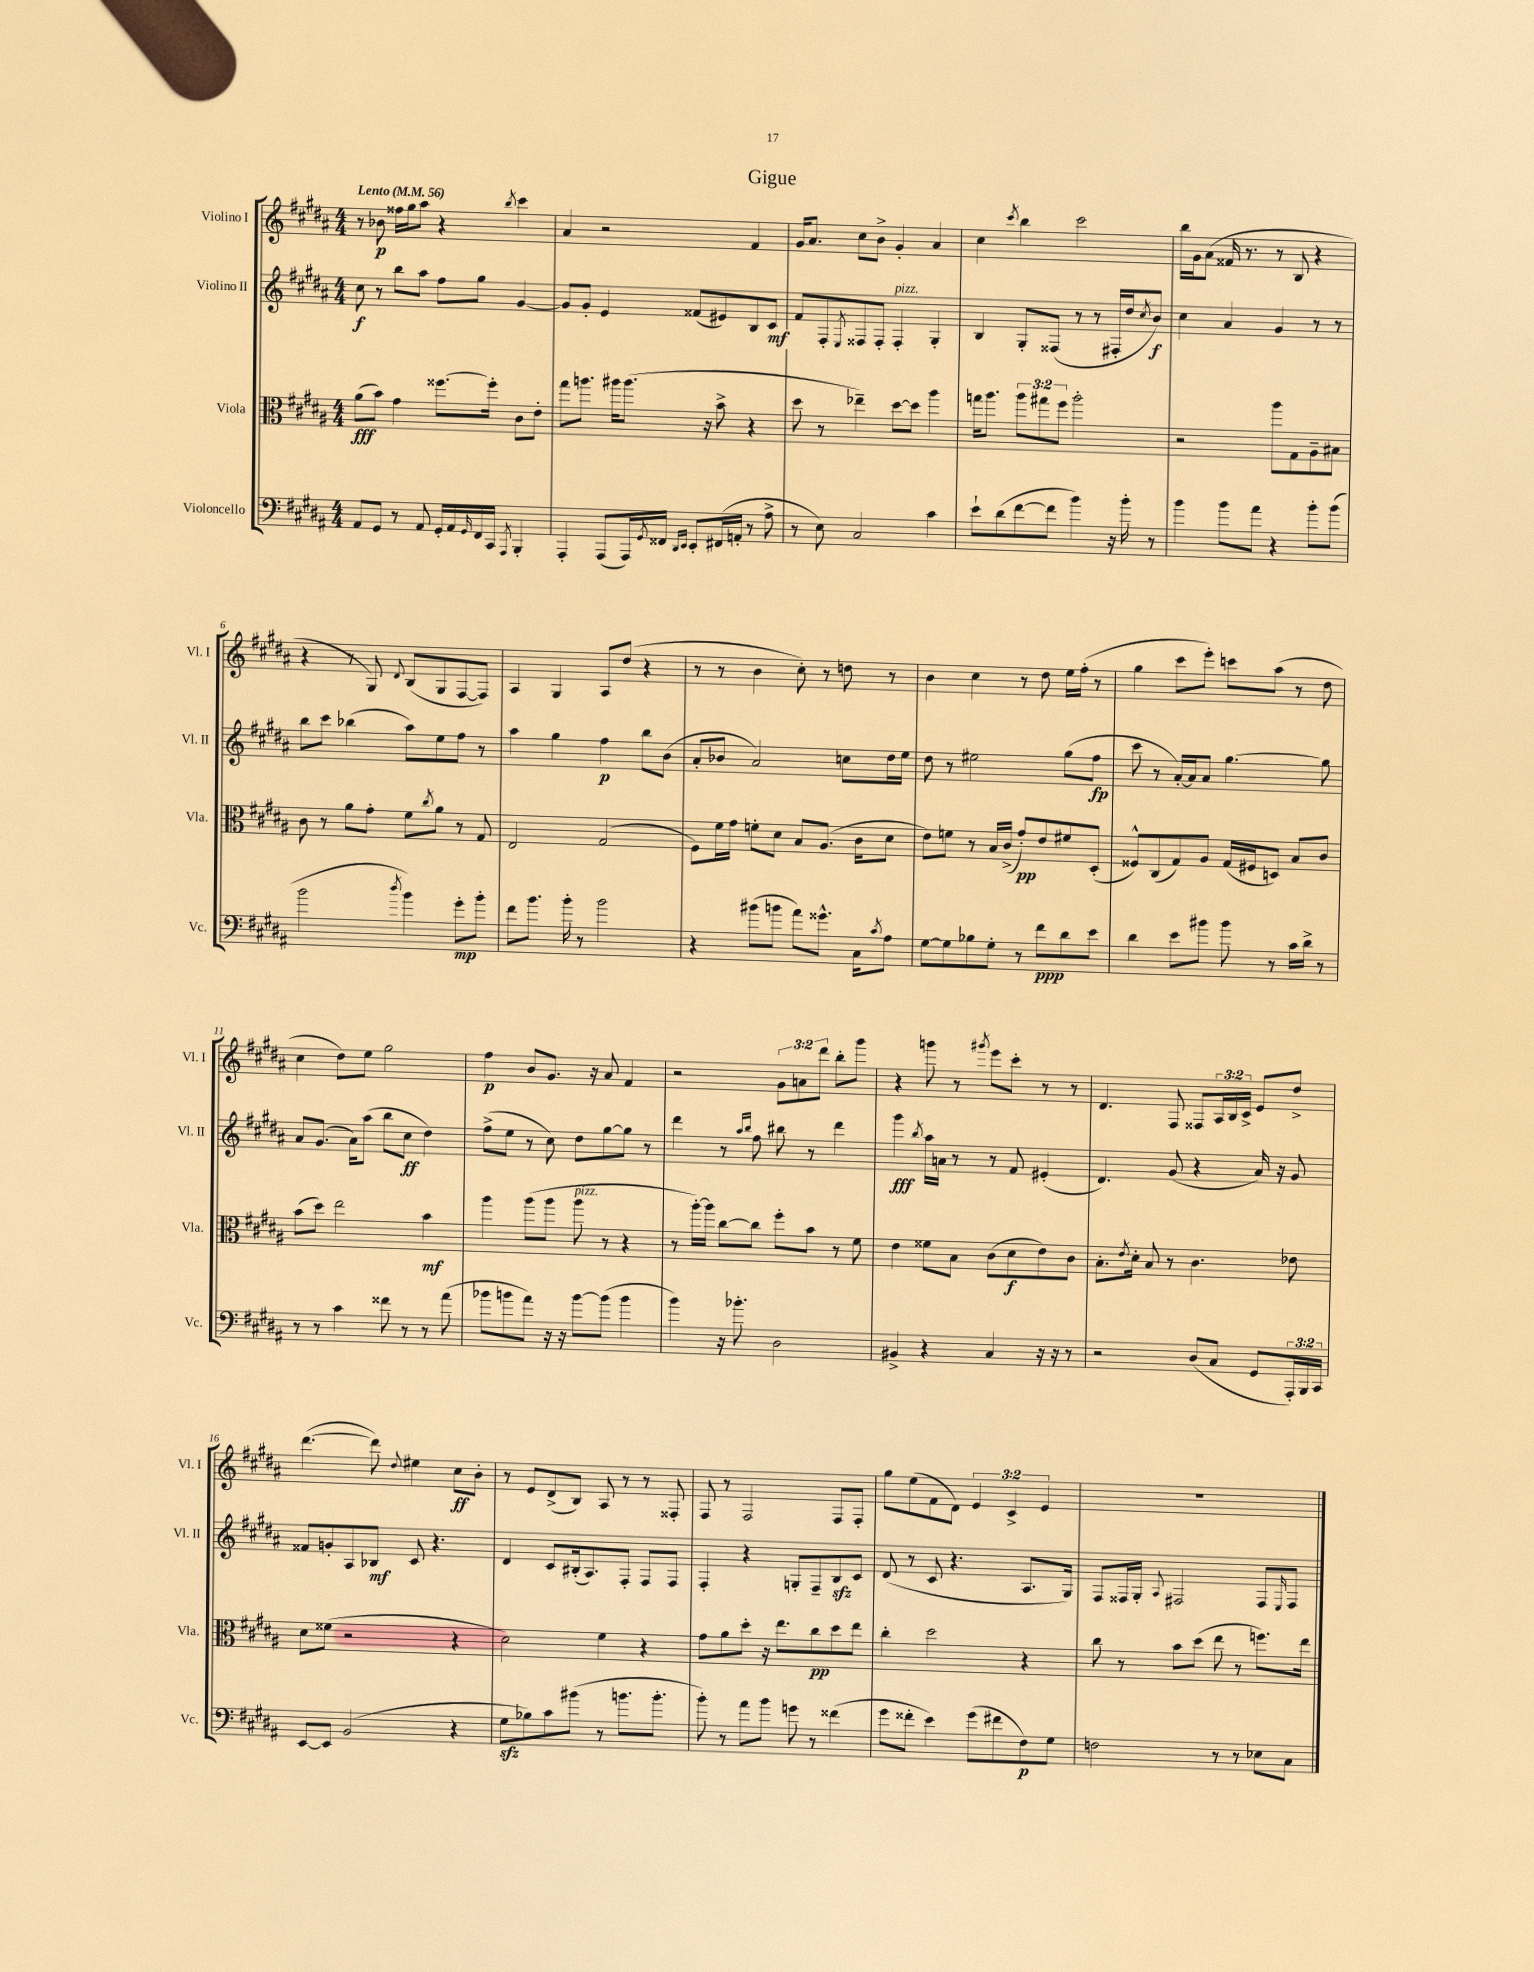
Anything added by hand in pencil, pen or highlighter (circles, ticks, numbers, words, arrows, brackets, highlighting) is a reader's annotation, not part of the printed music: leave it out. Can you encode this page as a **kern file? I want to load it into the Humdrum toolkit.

**kern	**kern	**kern	**kern
*staff4	*staff3	*staff2	*staff1
*clefF4	*clefC3	*clefG2	*clefG2
*k[f#c#g#d#a#]	*k[f#c#g#d#a#]	*k[f#c#g#d#a#]	*k[f#c#g#d#a#]
*M4/4	*M4/4	*M4/4	*M4/4
*MM56	*MM56	*MM56	*MM56
8AA#	(8a#	8cc#	8r
8GG#	8b)	8r	8b-
8r	4g#	8bb	16ff##
.	.	.	16gg#
8AA#	.	8aa#	8aa#
16GG#'	[8.ff##	8ff#	4r
16AA#	.	.	.
16qqGG#	.	.	.
16FF#	.	8gg#	.
16CC#	16ff##']	.	.
8qAAA#	.	.	8qbb
4BBB'	8c#	[4g#	4ccc#
.	8e'	.	.
=	=	=	=
4AAA#'	8gg#	8g#]	4a#
.	8.aa	8g#'	.
(8AAA#	.	4e	2r
.	16aa#	.	.
16AAA#)	(8.aa#	.	.
8qGG#	.	.	.
16FF##	.	.	.
16qqDD#	.	.	.
16qqEE	.	.	.
8EE'	.	(8f##	.
.	16r	.	.
(16FF#	8b^	8e#)	.
16AA'	.	.	.
8r	4r	8B	4f#
8A#^	.	8c#	.
=	=	=	=
8r	8dd#	8f#	16g#
.	.	.	8.a#
8E)	8r	8F#'	.
.	.	8qE	.
2C#	4ee-~)	8F##	8cc#
.	.	8F##'	8b^
.	[8dd#	4F##'	4g#'
.	8dd#]	.	.
4c#	4aa#	4G#'	4a#
=	=	=	=
8e`	16gg	4B	4cc#
.	8.aa#	.	.
(8d#	.	.	.
.	.	.	8qccc#
[8f#	12aa#	8G#'	4bb
.	12gg#	.	.
8f#]	.	(8F##	.
.	12ff#	.	.
4b)	2aa#'	8r	2ccc#
.	.	8r	.
16r	.	16F#'	.
16b'	.	16dd#	.
.	.	8qcc#	.
8r	.	8b)	.
=	=	=	=
4b	2r	4cc#	16bb
.	.	.	16g#
.	.	.	(8a#
8b	.	4a#	16f##
.	.	.	8.r
8a#	.	.	.
4r	8aa#	4g#	8r
.	8G#	.	8B
8b'	8A#~	8r	4r
(8b	8B#	8r	.
=	=	=	=
2b	8c#	8bb	4r
.	8r	8ccc#	.
.	8a#	(4bb-	8r
.	8g#'	.	8G#)
8qdd#	.	.	8qqd#
4b)	8f#	8aa#)	(8B
.	8qcc#	.	.
.	8a#	8ee	8G#
8g#'	8r	8ff#	[8F#
8b'	8G#	8r	8F#])
=	=	=	=
8f#	2E	4aa#	4A#
8.b	.	.	.
.	.	4gg#	4G#
16b'	.	.	.
8r	.	.	.
2b	(2G#	4ff#	8A#
.	.	.	(8dd#
.	.	8bb	4r
.	.	(8b	.
=	=	=	=
4r	8F#)	8a#'	8r
.	16f#	8b-	8r
.	16g#	.	.
(8b#	8f'	2a#)	4b
8b	8d#	.	.
8a#)	8B	.	8cc#')
8.g##^^	(8.A#	.	8r
.	.	8cc	8dd
16C#	16c#	.	.
8qc#	.	.	.
8A#	8d#	16dd#	8r
.	.	16ee	.
=	=	=	=
[8G#	8e)	8dd#	4b
8G#]	8f	8r	.
8B-	8r	2ee#	4cc#
8G#'	16B	.	.
.	(16c#^	.	.
8r	8g#')	.	8r
8f#	8e	.	8dd#
8d#	8f#	(8gg#	16ee
.	.	.	(16ff#'
8e	(8D#'	8ff#	8r
=	=	=	=
4d#	8F##^^)	8ccc#	4gg#
.	(8C#	8r	.
8e	8G#)	[16a#')	8ccc#
.	.	16a#]	.
8b#	8A#	8a#	8eee')
8b#	(16G#	[4.gg#	8ccc
.	16F#	.	.
8r	8D)	.	(8aa#
16c#	8B	.	8r
16d#^	.	.	.
8r	8c#	8gg#]	8dd#
=	=	=	=
8r	(8b	8a#	4cc#
8r	8dd#)	(8.g#	.
4c#	2ee	.	8dd#)
.	.	16a#)	.
.	.	(8aa#	8ee
8f##	.	8bb	2gg#
8r	.	8cc#	.
8r	4b	4dd#)	.
(8a#	.	.	.
=	=	=	=
8b-	4aa#	(8ff#^	4ff#
8b	.	8ee	.
8a#)	(8aa#	8r	8b
16r	8aa#	8cc#)	8.g#
16r	.	.	.
[8b	8aa#	8dd#	.
.	.	.	16r
(8b]	8r	[8gg#	8a#
4b	4r	8gg#]	4f#
.	.	8r	.
=	=	=	=
4b)	8r	4ddd#	2r
.	[16aa#')	.	.
.	16aa#]	.	.
16r	[8cc#	8r	.
8.b-'	.	.	.
.	.	16qqaa#	.
.	.	16qqbb	.
.	8cc#]	8ff#	.
2D#	8ff#'	8bb#	12g#
.	.	.	12a
.	8b	8r	.
.	.	.	12ddd#
.	8r	4ddd#	8bb'
.	8f#	.	8ggg#
=	=	=	=
4BB#^	4e	4ggg#	4r
.	.	8qbb	.
4r	8f##	16aa#	8ggg
.	.	16a	.
.	8B	8r	8r
.	.	.	8qggg#
4C#	(8c#	8r	8eee
.	8d#	8f#	8ccc#'
16r	8e)	(4e#'	8r
16r	.	.	.
8r	8c#	.	8r
=	=	=	=
2r	8.B'	4.d#)	4.d#
.	8qe	.	.
.	16d#'	.	.
.	8B	.	.
.	8r	(8g#	8F#
(8D#	4.c#	4r	8F##
8C#	.	.	24A#
.	.	.	24B
.	.	.	24c#^
8GG#	.	16a#)	8e
.	.	16r	.
24AAA#')	8e-	8g#	8dd#^
24BBB	.	.	.
24CC#	.	.	.
=	=	=	=
[8EE	8d#	8f##	([4.ddd#
8EE]	(8f##	8g'	.
(2BB	2r	8A#	.
.	.	8B-	8ddd#])
.	.	.	8qqdd#
.	.	8c#	4ee#
.	.	4.r	.
4r	4r	.	8cc#
.	.	.	8b'
=	=	=	=
8G#	2d#)	4d#	8r
8B-)	.	.	8e
8c#	.	8c#	(8d#^
(8b#	.	(16B#'	8B)
.	.	8.A#)	.
8r	4f#	.	8A#
8.b	.	8F#'	8r
.	4r	8F#	8r
8.b'	.	.	.
.	.	8F#	8F##'
=	=	=	=
8b')	8g#	4F#'	8F#
8r	8a#	.	8r
8a#	8dd#'	4r	2F#
8b	16r	.	.
.	8.ee	.	.
8g	.	8G'	.
8r	8cc#	8F#~	.
(4f##	8dd#	8B	8F#
.	8ee	8c#	8F#'
=	=	=	=
8g#	4cc#'	(8d#	8gg#
8f##'	.	8r	(8ee
4e)	2dd#	8c#	8f#
.	.	4.r	8d#)
(8g#	.	.	6e
8f#	.	.	.
.	.	.	6c#^
8F#)	4r	8.A#	.
.	.	.	6e
8G#	.	.	.
.	.	16G#)	.
=	=	=	=
2F	8cc#	8F#	1r
.	8r	16F##	.
.	.	16G#'	.
.	.	8qqA#	.
.	8b	2F#	.
.	(8dd#	.	.
8r	8ee	.	.
8r	8r	.	.
8E-	8.ff)	8F#	.
.	.	16qqE	.
8C#	.	8F#	.
.	16ee	.	.
==	==	==	==
*-	*-	*-	*-
